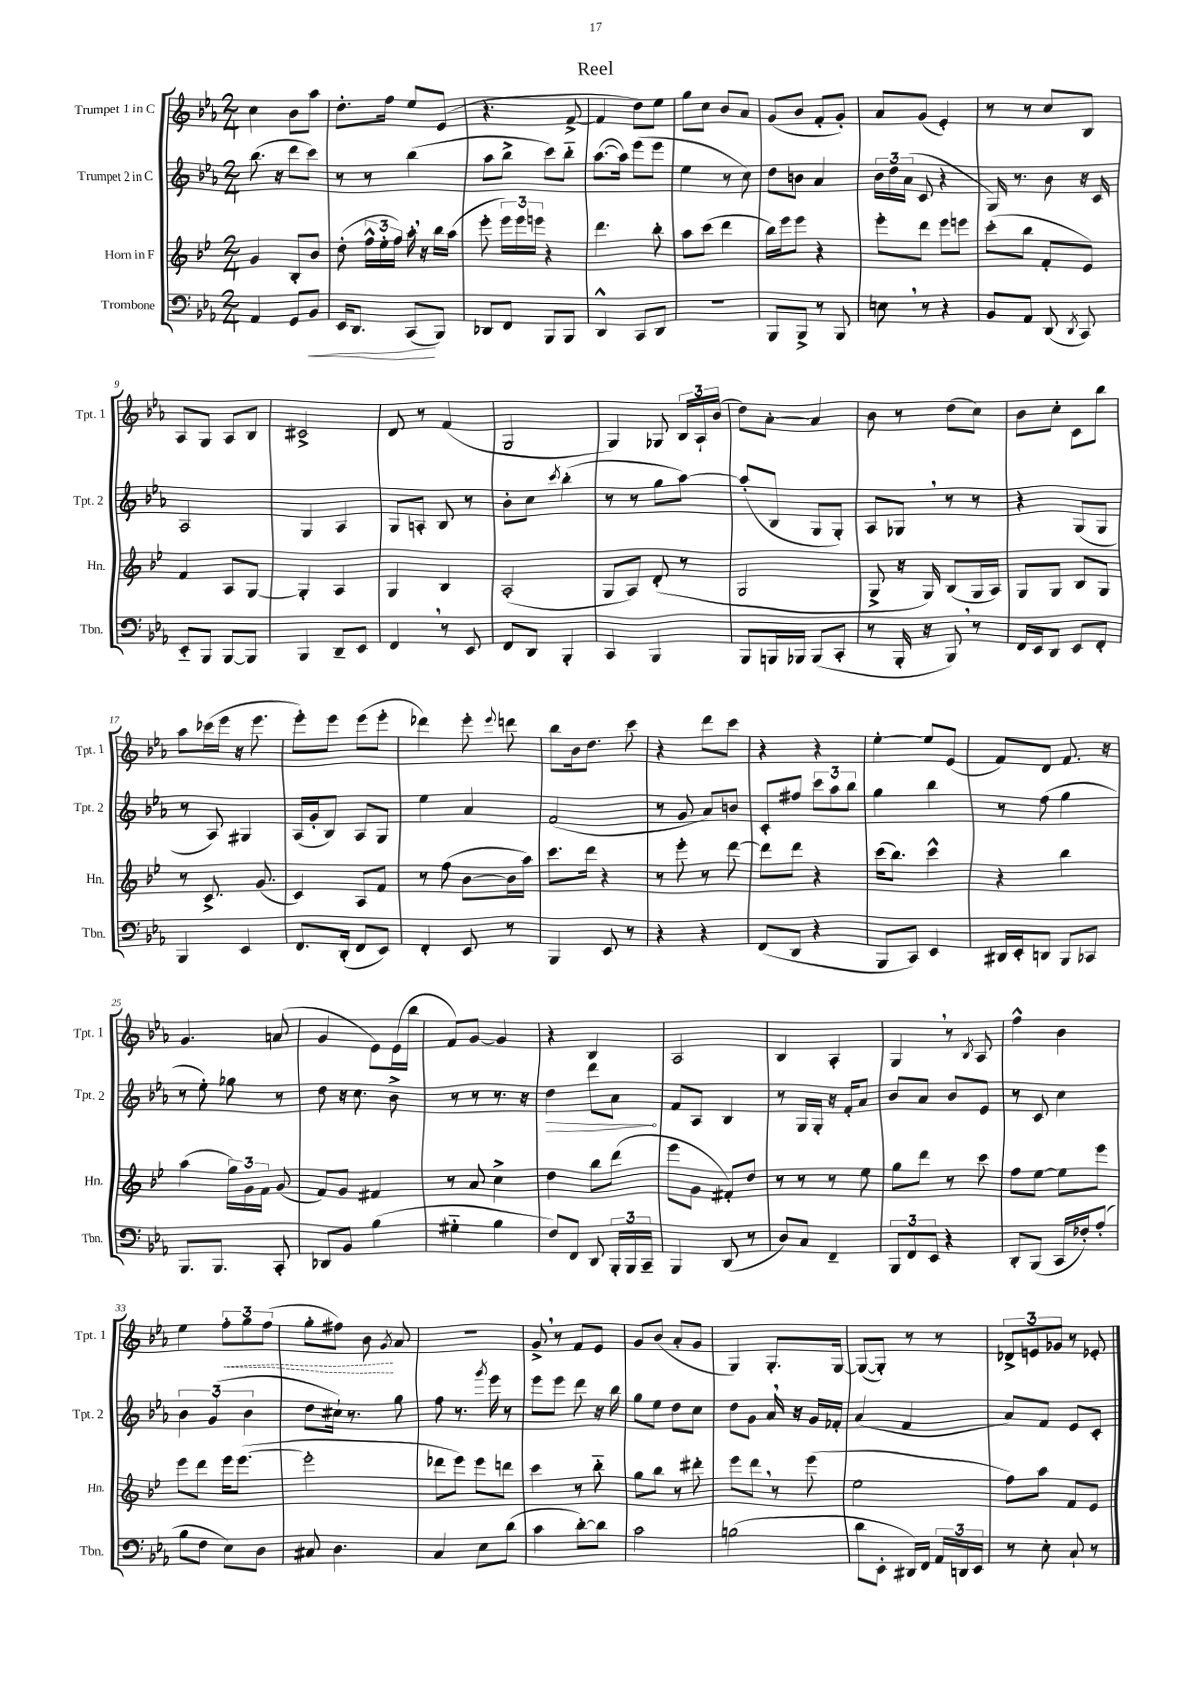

**kern	**dynam	**kern	**kern	**dynam	**kern	**dynam
*part4	*part4	*part3	*part2	*part2	*part1	*part1
*staff4	*staff4	*staff3	*staff2	*staff2	*staff1	*staff1
*I"Trombone	*	*I"Horn in F	*I"Trumpet 2 in C	*	*I"Trumpet 1 in C	*
*I'Tbn.	*	*I'Hn.	*I'Tpt. 2	*	*I'Tpt. 1	*
*clefF4	*	*clefG2	*clefG2	*	*clefG2	*
*k[b-e-a-]	*	*k[b-e-]	*k[b-e-a-]	*	*k[b-e-a-]	*
*M2/4	*	*M2/4	*M2/4	*	*M2/4	*
=1	=1	=1	=1	=1	=1	=1
4AA-/	.	4g/	(8.bb-\	.	4cc\	.
.	.	.	16r	.	.	.
8GG/L	.	8B-'/L	8ddd\L	.	8b-\L	.
!	!LO:HP:b	!	!	!	!	!
8BB-/J	<	8b-/J	8ccc\J)	.	8aa-\J	.
=2	=2	=2	=2	=2	=2	=2
16EE-/KL	.	(8dd'\	8r	.	8.dd'\L	.
8.DD/J	.	.	.	.	.	.
.	.	24ff^^\LL	8r	.	.	.
.	.	24ee-'\	.	.	.	.
.	.	.	.	.	16ff\Jk	.
.	.	24ff\JJ)	.	.	.	.
(8CC/L	.	16aa',\	(4bb-\	.	8ee-/L	.
.	.	16r	.	.	.	.
8BBB-/J)	[	16bb-\LL	.	.	(8e-/J	.
.	.	(16aa\JJ	.	.	.	.
=3	=3	=3	=3	=3	=3	=3
8DD-X/L	.	8eee-'\	8aa-\L	.	4.r	.
8FF/J	.	24eee-\LL)	8bb-^\J	.	.	.
.	.	24eee-\	.	.	.	.
.	.	24eeen\JJ	.	.	.	.
8BBB-/L	.	4r	8ccc\L)	.	.	.
8BBB-/J	.	.	8bb-\J	.	[8f^/	.
=4	=4	=4	=4	=4	=4	=4
4DD^^/	.	4.ddd\	([8.aa-\L	.	4f/]	.
.	.	.	16aa-\Jk])	.	.	.
8CC/L	.	.	(8eee-\L	.	8dd\L)	.
8DD/J	.	8bb-'\	8eee-\J	.	8ee-\J	.
=5	=5	=5	=5	=5	=5	=5
2r	.	8aa\L	4ee-\	.	8gg\L	.
.	.	(8ccc\J	.	.	8cc\J	.
.	.	4ddd\	8r	.	8b-/L	.
.	.	.	8cc\)	.	8a-/J	.
=6	=6	=6	=6	=6	=6	=6
8BBB-/L	.	16bb-\LL)	8dd\L	.	(8g/L	.
.	.	16eee-\J	.	.	.	.
8BBB-^/J	.	8eee-\J	8bn\J	.	8b-/J	.
8r	.	4r	4a-/	.	8f'/L	.
8BBB-/	.	.	.	.	8g'/J)	.
=7	=7	=7	=7	=7	=7	=7
8En,\	.	8eee-'\L	24b-\LL	.	8a-/L	.
.	.	.	24dd\	.	.	.
.	.	.	(24a-\JJ	.	.	.
8r	.	8ddd\J	8c/	.	(8g/J	.
4r	.	8eee-\L	4r	.	4e-'/)	.
.	.	8eeen\J	.	.	.	.
=8	=8	=8	=8	=8	=8	=8
8BB-/L	.	(8ccc'\L	16G/)	.	8r	.
.	.	.	8.r	.	.	.
8AA-/J	.	8bb-\J	.	.	8r	.
(8DD/	.	8f'/L	8b-\	.	8cc/L	.
8qDD/	.	.	.	.	.	.
8CC/)	.	8e-/J)	16r	.	8B-/J	.
.	.	.	16c/	.	.	.
!!LO:LB:g=z
=9	=9	=9	=9	=9	=9	=9
8EE-/L	.	4f/	2A-/	.	8A-/L	.
8BBB-/J	.	.	.	.	8G/J	.
[8BBB-/L	.	8A/L	.	.	8A-/L	.
8BBB-/J]	.	[8G/J	.	.	8B-/J	.
=10	=10	=10	=10	=10	=10	=10
4BBB-/	.	4G'/]	4G/	.	2c#X^/	.
8DD~/L	.	4A/	4A-/	.	.	.
8EE-/J	.	.	.	.	.	.
=11	=11	=11	=11	=11	=11	=11
4FF,/	.	4G/	8G/L	.	8d/	.
.	.	.	8An'/J	.	8r	.
8r	.	4B-/	8B-/	.	(4f/	.
8EE-/	.	.	8r	.	.	.
=12	=12	=12	=12	=12	=12	=12
8FF/L	.	(2A'/	8b-'\L	.	2G/	.
8DD/J	.	.	8cc\J	.	.	.
.	.	.	8qccc/	.	.	.
4BBB-'/	.	.	(4bb-'\	.	.	.
=13	=13	=13	=13	=13	=13	=13
4CC/	.	8G/L	8r	.	4G/)	.
.	.	8A/J)	8r	.	.	.
4BBB-/	.	(8d'/	8gg\L	.	8G-X/	.
.	.	8r	[8aa-\J)	.	24B-/LL	.
.	.	.	.	.	24A-`/	.
.	.	.	.	.	(24b-/JJ	.
=14	=14	=14	=14	=14	=14	=14
8BBB-/L	.	2G/	(8aa-'/L]	.	8dd\L)	.
16BBBn/L	.	.	8B-/J	.	[8a-'\J	.
16BBB-X/JJ	.	.	.	.	.	.
(8BBB-/L	.	.	8G/L	.	4a-/]	.
8CC'/J	.	.	8G'/J)	.	.	.
=15	=15	=15	=15	=15	=15	=15
8r	.	8G^/	8A-/L	.	8b-\	.
16BBB-'/	.	16r	8G-X,/J	.	8r	.
16r	.	16G/)	.	.	.	.
8BBB-,/)	.	(8B-/L	8r	.	(8dd\L	.
8r	.	16G/L	8r	.	8cc\J)	.
.	.	16A/JJ)	.	.	.	.
=16	=16	=16	=16	=16	=16	=16
16FF/LL	.	8G/L	4r	.	8b-\L	.
16EE-/J	.	.	.	.	.	.
8DD/J	.	8G/J	.	.	8cc'\J	.
8EE-/L	.	8B-/L	(8G/L	.	8c\L	.
8FF'/J	.	8G/J	8G/J	.	8bb-\J	.
!!LO:LB:g=z
=17	=17	=17	=17	=17	=17	=17
4BBB-/	.	8r	8r	.	8aa-\L	.
.	.	8.c^/	8A-/)	.	(16ccc-X\L	.
.	.	.	.	.	16eee-\JJ	.
4EE-/	.	.	4G#X/	.	16r	.
.	.	(8.g/	.	.	8.eee-\	.
=18	=18	=18	=18	=18	=18	=18
8.FF/L	.	4c/)	(16A-/LL	.	8eee-'\L)	.
.	.	.	16g'/J	.	.	.
.	.	.	8B-/J)	.	8eee-\J	.
(16DD'/Jk	.	.	.	.	.	.
8FF/L	.	8A/L	8A-/L	.	(8eee-\L	.
8EE-/J)	.	8f/J	8G/J	.	8eee-'\J	.
=19	=19	=19	=19	=19	=19	=19
4FF'/	.	8r	4ee-\	.	4ddd-X\)	.
.	.	(8ff\	.	.	.	.
8EE-/	.	[8b-\L	4a-/	.	8eee-'\	.
.	.	.	.	.	8qqeee-/	.
8r	.	16b-\L]	.	.	8dddn\	.
.	.	16aa\JJ)	.	.	.	.
=20	=20	=20	=20	=20	=20	=20
4BBB-/	.	8.ccc\L	(2f/	.	8bb-\L	.
.	.	.	.	.	16b-\k	.
.	.	16ddd\Jk	.	.	8.dd\J	.
8EE-/	.	4r	.	.	.	.
8r	.	.	.	.	8ccc\	.
=21	=21	=21	=21	=21	=21	=21
4r	.	8r	8r	.	4r	.
.	.	8eee-'\	8g/	.	.	.
4r	.	8r	8a-/L)	.	8ddd\L	.
.	.	[8ddd\	8bn/J	.	8ccc\J	.
=22	=22	=22	=22	=22	=22	=22
(8FF/L	.	8ddd\L]	8c'/L	.	4r	.
8DD/J	.	8ddd\J	8ff#X/J	.	.	.
4r	.	4r	12ccc\L	.	4r	.
.	.	.	12aa-\	.	.	.
.	.	.	12bb-\J	.	.	.
=23	=23	=23	=23	=23	=23	=23
8BBB-/L	.	(16ccc\KL	4gg\	.	[4ee-'\	.
.	.	8.bb-\J)	.	.	.	.
8CC/J)	.	.	.	.	.	.
4EE-/	.	4ccc^^\	4bb-\	.	8ee-/L]	.
.	.	.	.	.	(8e-/J	.
=24	=24	=24	=24	=24	=24	=24
16DD#X/LL	.	4r	8r	.	8f/L)	.
16EE-'/J	.	.	.	.	.	.
8DDn/J	.	.	(8ff\	.	8d/J	.
8BBB-/L	.	4bb-\	4gg\	.	8.f/	.
8CC-X/J	.	.	.	.	.	.
.	.	.	.	.	16r	.
!!LO:LB:g=z
=25	=25	=25	=25	=25	=25	=25
8.BBB-/L	.	(4aa\	8r	.	4.g/	.
.	.	.	8ee-'\)	.	.	.
8.BBB-/J	.	.	.	.	.	.
.	.	24gg\LL)	8gg-X\	.	.	.
.	.	24g\	.	.	.	.
.	.	24f\JJ	.	.	.	.
8CC'/	.	(8g/	8r	.	(8an/	.
=26	=26	=26	=26	=26	=26	=26
8DD-X/L	.	8f/L)	8dd\	.	4g/	.
8BB-/J	.	8g/J	16r	.	.	.
.	.	.	8.cc\	.	.	.
(4B-\	.	4f#X/	.	.	8e-\L)	.
.	.	.	8b-^\	.	(16e-\L	.
.	.	.	.	.	16bb-\JJ	.
=27	=27	=27	=27	=27	=27	=27
4G#X\	.	8r	8r	.	8f/L)	.
.	.	8a/	8r	.	[8g/J	.
4B-\	.	4cc^\	8.r	.	4g/]	.
.	.	.	16r	.	.	.
=28	=28	=28	=28	=28	=28	=28
!	!	!	!	!LO:HP:b	!	!
8F/L)	.	4dd\	4dd\	>	4r	.
8FF/J	.	.	.	.	.	.
8DD/	.	8bb-\L	8ddd\L	.	4B-/	.
24BBB-'/LL	.	(8ddd\J	8a-\J	.	.	.
24BBB-/	.	.	.	.	.	.
24CC~/JJ	.	.	.	.	.	.
.	.	.	.	]	.	.
=29	=29	=29	=29	=29	=29	=29
4BBB-/	.	8eee-\L	8f/L	.	2A-/	.
.	.	8g\J	8A-/J	.	.	.
(8DD/	.	8f#X'/L)	4B-/	.	.	.
8r	.	8dd/J	.	.	.	.
=30	=30	=30	=30	=30	=30	=30
8D/L)	.	8r	8r	.	4B-/	.
8C/J	.	8r	16G/LL	.	.	.
.	.	.	16G'/JJ	.	.	.
4FF~/	.	8r	16r	.	4A-'/	.
.	.	.	16f'/KL	.	.	.
.	.	8ee-\	8a-/J	.	.	.
=31	=31	=31	=31	=31	=31	=31
12BBB-/L	.	8gg\L	8b-/L	.	4G,/	.
12FF/	.	.	.	.	.	.
.	.	8ddd\J	8a-/J	.	.	.
12EE-/J	.	.	.	.	.	.
4r	.	8r	8b-/L	.	8r	.
.	.	.	.	.	8qB-/	.
.	.	8ccc\	8e-/J	.	8A-/	.
=32	=32	=32	=32	=32	=32	=32
8DD'/L	.	8ff\L	8r	.	4ff^^\	.
(8BBB-/J	.	[8ee-\J	8c/	.	.	.
16CC/LL	.	8ee-\L]	4cc\	.	4b-\	.
16F-X'/J)	.	.	.	.	.	.
(8A-'/J	.	8eee-\J	.	.	.	.
!!LO:LB:g=z
=33	=33	=33	=33	=33	=33	=33
8B-\L	.	8eee-\L	6b-\	.	4ee-\	.
8F\J	.	8ddd\J	.	.	.	.
.	.	.	(6g/	.	.	.
!	!	!	!	!	!	!LO:HP:b
8E-\L)	.	16eee-\KL	.	.	12ff'\L	<
.	.	([8.eee-\J	.	.	.	.
.	.	.	6b-\	.	12gg\	.
8D\J	.	.	.	.	.	.
.	.	.	.	.	(12ff\J	.
=34	=34	=34	=34	=34	=34	=34
8C#X/	.	2eee-'\]	8dd\L	.	8gg'\L	.
4.D\	.	.	16cc#X`\Jk)	.	8ff#X\J)	.
.	.	.	8.r	.	.	.
.	.	.	.	.	8b-\	.
.	.	.	.	.	8qg/	.
.	.	.	8gg\	.	8a-/	[
=35	=35	=35	=35	=35	=35	=35
4C/	.	8ddd-X\L	8ff\	.	2r	.
.	.	8eee-\J)	8.r	.	.	.
8E-\L	.	8eee-\L	.	.	.	.
.	.	.	8qggg/	.	.	.
.	.	.	16eee-\	.	.	.
(8d\J	.	8dddn\J	8r	.	.	.
=36	=36	=36	=36	=36	=36	=36
4c\	.	4ccc\	8eee-\L	.	8g^,/	.
.	.	.	8eee-\J	.	8r	.
[8d'\L)	.	8r	8ddd\	.	8f/L	.
8d\J]	.	8bb-\	16r	.	8e-/J	.
.	.	.	16bb-\	.	.	.
=37	=37	=37	=37	=37	=37	=37
2c\	.	8gg\L	8gg\L	.	8g/L	.
.	.	8bb-\J	8ee-\J	.	(8b-/J	.
.	.	8r	8dd\L	.	8a-'/L	.
.	.	8ddd#X'\	8cc\J	.	8g/J	.
=38	=38	=38	=38	=38	=38	=38
(2Bn\	.	8eee-\L	8dd\L	.	4G/)	.
.	.	8ddd,\J	8g\J	.	.	.
.	.	8r	16a-,/	.	8.G'/L	.
.	.	.	16r	.	.	.
.	.	(8eee-\	16g/LL	.	.	.
.	.	.	16f-X'/JJ	.	[16G/Jk	.
=39	=39	=39	=39	=39	=39	=39
8d\L	.	2ee-\	(4a-/	.	(8G/L_	.
8EE-'\J	.	.	.	.	8G'/J])	.
16DD#X/LL)	.	.	4f/	.	8r	.
16FF/JJ	.	.	.	.	.	.
24AA-/LL	.	.	.	.	8r	.
24DDn/	.	.	.	.	.	.
24EE-/JJ	.	.	.	.	.	.
=40	=40	=40	=40	=40	=40	=40
8r	.	8ff\L)	8a-/L)	.	12d-X^/L	.
.	.	.	.	.	12en/	.
8E-'\	.	8aa\J	8f/J	.	.	.
.	.	.	.	.	12g-X/J	.
8C`/	.	8f/L	8e-/L	.	8r	.
8r	.	8e-/J	8c'/J	.	8e-X'/	.
==	==	==	==	==	==	==
*-	*-	*-	*-	*-	*-	*-
